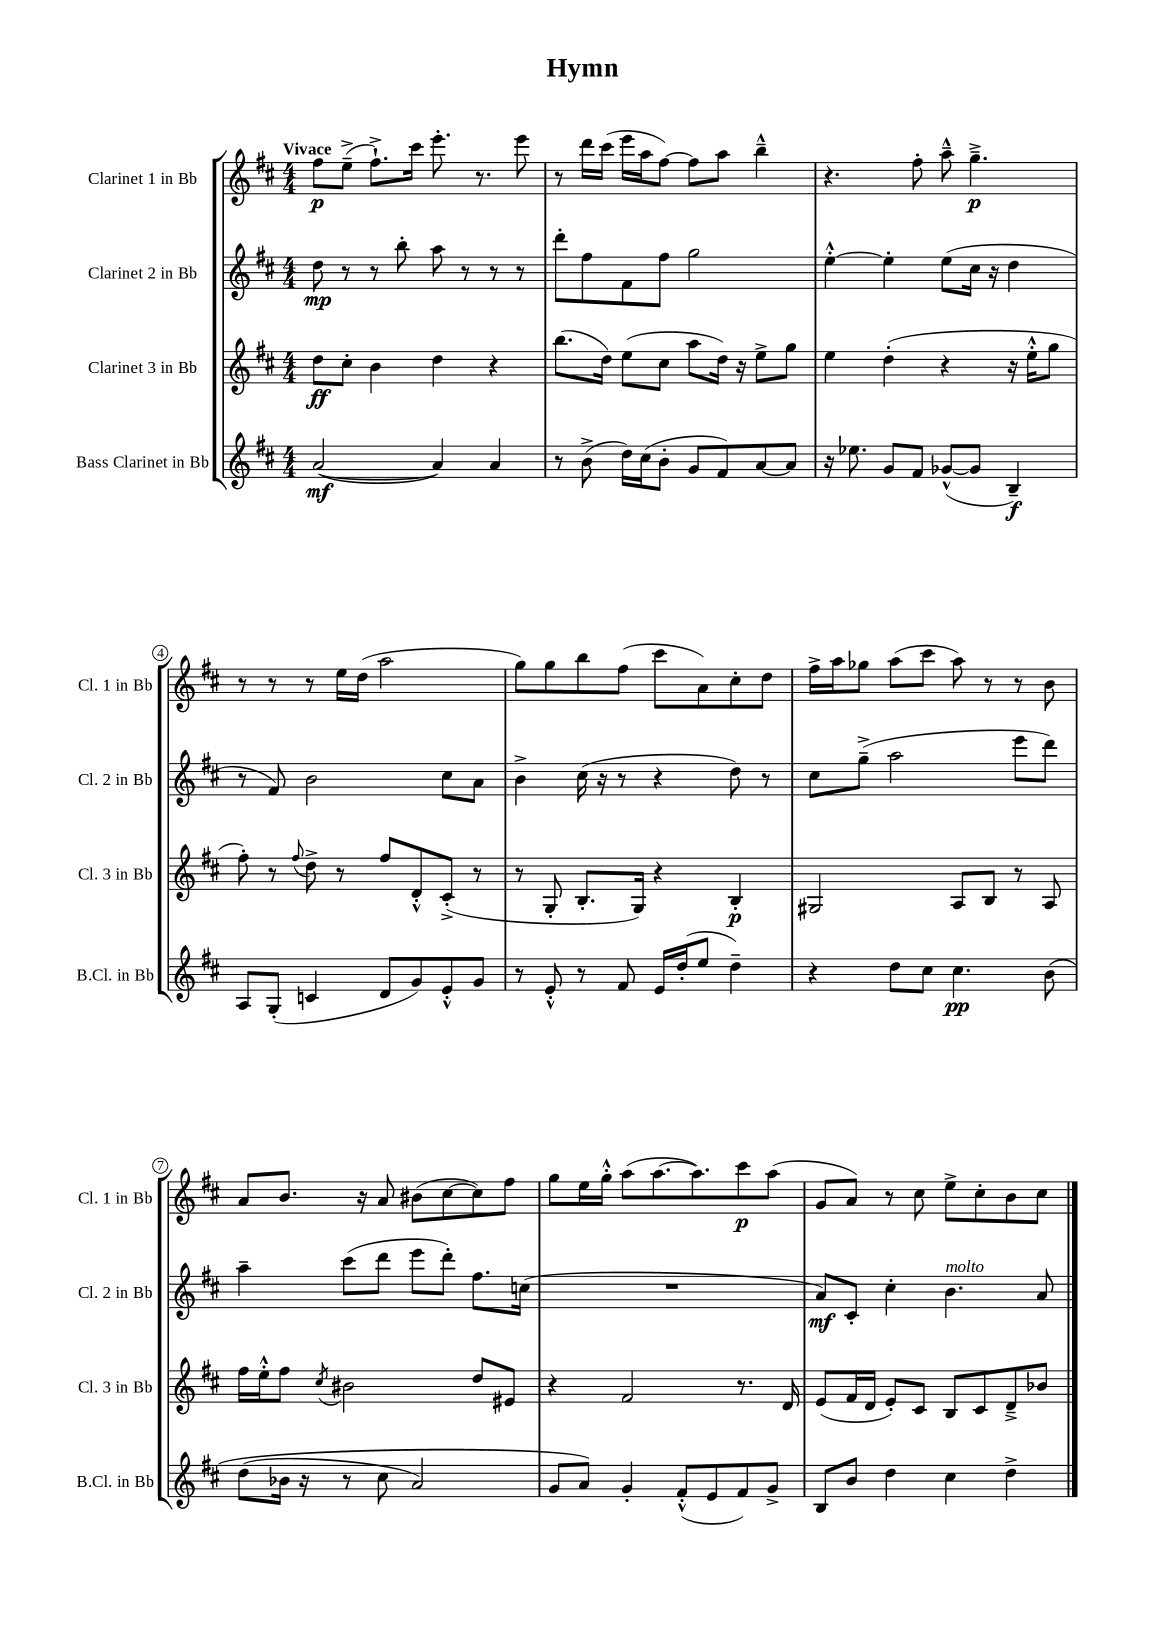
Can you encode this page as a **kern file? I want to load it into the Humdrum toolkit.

**kern	**kern	**kern	**kern
*staff4	*staff3	*staff2	*staff1
*clefG2	*clefG2	*clefG2	*clefG2
*k[f#c#]	*k[f#c#]	*k[f#c#]	*k[f#c#]
*M4/4	*M4/4	*M4/4	*M4/4
([2a/	8dd\L	8dd\	8ff#\L
.	8cc#'\J	8r	(8ee~^\J
.	4b\	8r	8.ff#`^\L)
.	.	8bb'\	.
.	.	.	16ccc#\Jk
4a/])	4dd\	8aa\	8.eee'\
.	.	8r	.
.	.	.	8.r
4a/	4r	8r	.
.	.	8r	8eee\
=	=	=	=
8r	(8.bb\L	8ddd'\L	8r
(8b^\	.	8ff#\	16ddd\LL
.	16dd\Jk)	.	(16ccc#\JJ
16dd\LL)	(8ee\L	8f#\	16eee\LL
(16cc#\J	.	.	16aa\J
8b'\J	8cc#\J	8ff#\J	[8ff#\J)
8g/L	8aa\L	2gg\	8ff#\]L
8f#/)	16dd\Jk)	.	8aa\J
.	16r	.	.
[8a/	8ee^\L	.	4bb~^^\
8a/]J	8gg\J	.	.
=	=	=	=
16r	4ee\	[4ee'^^\	4.r
8.ee-\	.	.	.
8g/L	(4dd'\	4ee'\]	.
8f#/J	.	.	8ff#'\
([8g-^^/L	4r	(8ee\L	8aa~^^\
8g-/]J	.	16cc#\Jk	4.gg~^\
.	.	16r	.
4B~/)	16r	4dd\	.
.	16ee'^^\LK	.	.
.	8gg\J	.	.
=	=	=	=
8A/L	8ff#'\)	8r	8r
(8G'/J	8r	8f#/)	8r
.	8qqff#/	.	.
4c/	8dd^\	2b\	8r
.	8r	.	16ee\LL
.	.	.	(16dd\JJ
8d/L	8ff#/L	.	2aa\
8g/)	8d'^^/	.	.
8e'^^/	(8c#'^/J	8cc#\L	.
8g/J	8r	8a\J	.
=	=	=	=
8r	8r	4b^\	8gg\L)
8e'^^/	8G'/	.	8gg\
8r	8.B'/L	(16cc#\	8bb\
.	.	16r	.
8f#/	.	8r	(8ff#\J
.	16G/Jk)	.	.
16e/LL	4r	4r	8ccc#\L
(16dd'/J	.	.	.
8ee/J	.	.	8a\)
4dd~\)	4B'/	8dd\)	8cc#'\
.	.	8r	8dd\J
=	=	=	=
4r	2G#/	8cc#\L	16ff#^\LL
.	.	.	16aa\J
.	.	(8gg~^\J	8gg-\J
8dd\L	.	2aa\	(8aa\L
8cc#\J	.	.	8ccc#\J
4.cc#\	8A/L	.	8aa\)
.	8B/J	.	8r
.	8r	8eee\L	8r
&(8b\	8A/	8ddd\J)	8b\
=	=	=	=
(8dd\L	16ff#\LL	4aa~\	8a/L
.	16ee'^^\J	.	.
16b-\Jk	8ff#\J	.	8.b/J
16r	.	.	.
.	8qcc#/	.	.
8r	2b#\	(8ccc#\L	.
.	.	.	16r
8cc#\	.	8ddd\J	8a/
2a/)	.	8eee\L	(8b#\L
.	.	8ddd'\J)	[8cc#\
.	8dd/L	8.ff#\L	8cc#\])
.	8e#/J	.	8ff#\J
.	.	(16cc\Jk	.
=	=	=	=
8g/L	4r	1r	8gg\L
8a/J&)	.	.	16ee\L
.	.	.	16gg'^^\JJ
4g'/	2f#/	.	(8aa\L
.	.	.	[8.aa\
(8f#'^^/L	.	.	.
.	.	.	8.aa\])
8e/	.	.	.
8f#/)	8.r	.	8ccc#\
8g^/J	.	.	(8aa\J
.	16d/	.	.
=	=	=	=
8B/L	(8e/L	8a/L)	8g/L
8b/J	16f#/L	8c#'/J	8a/J)
.	16d/JJ	.	.
4dd\	8e'/L)	4cc#'\	8r
.	8c#/J	.	8cc#\
4cc#\	8B/L	4.b\	8ee^\L
.	8c#/	.	8cc#'\
4dd^\	8d~^/	.	8b\
.	8b-/J	8a/	8cc#\J
==	==	==	==
*-	*-	*-	*-
